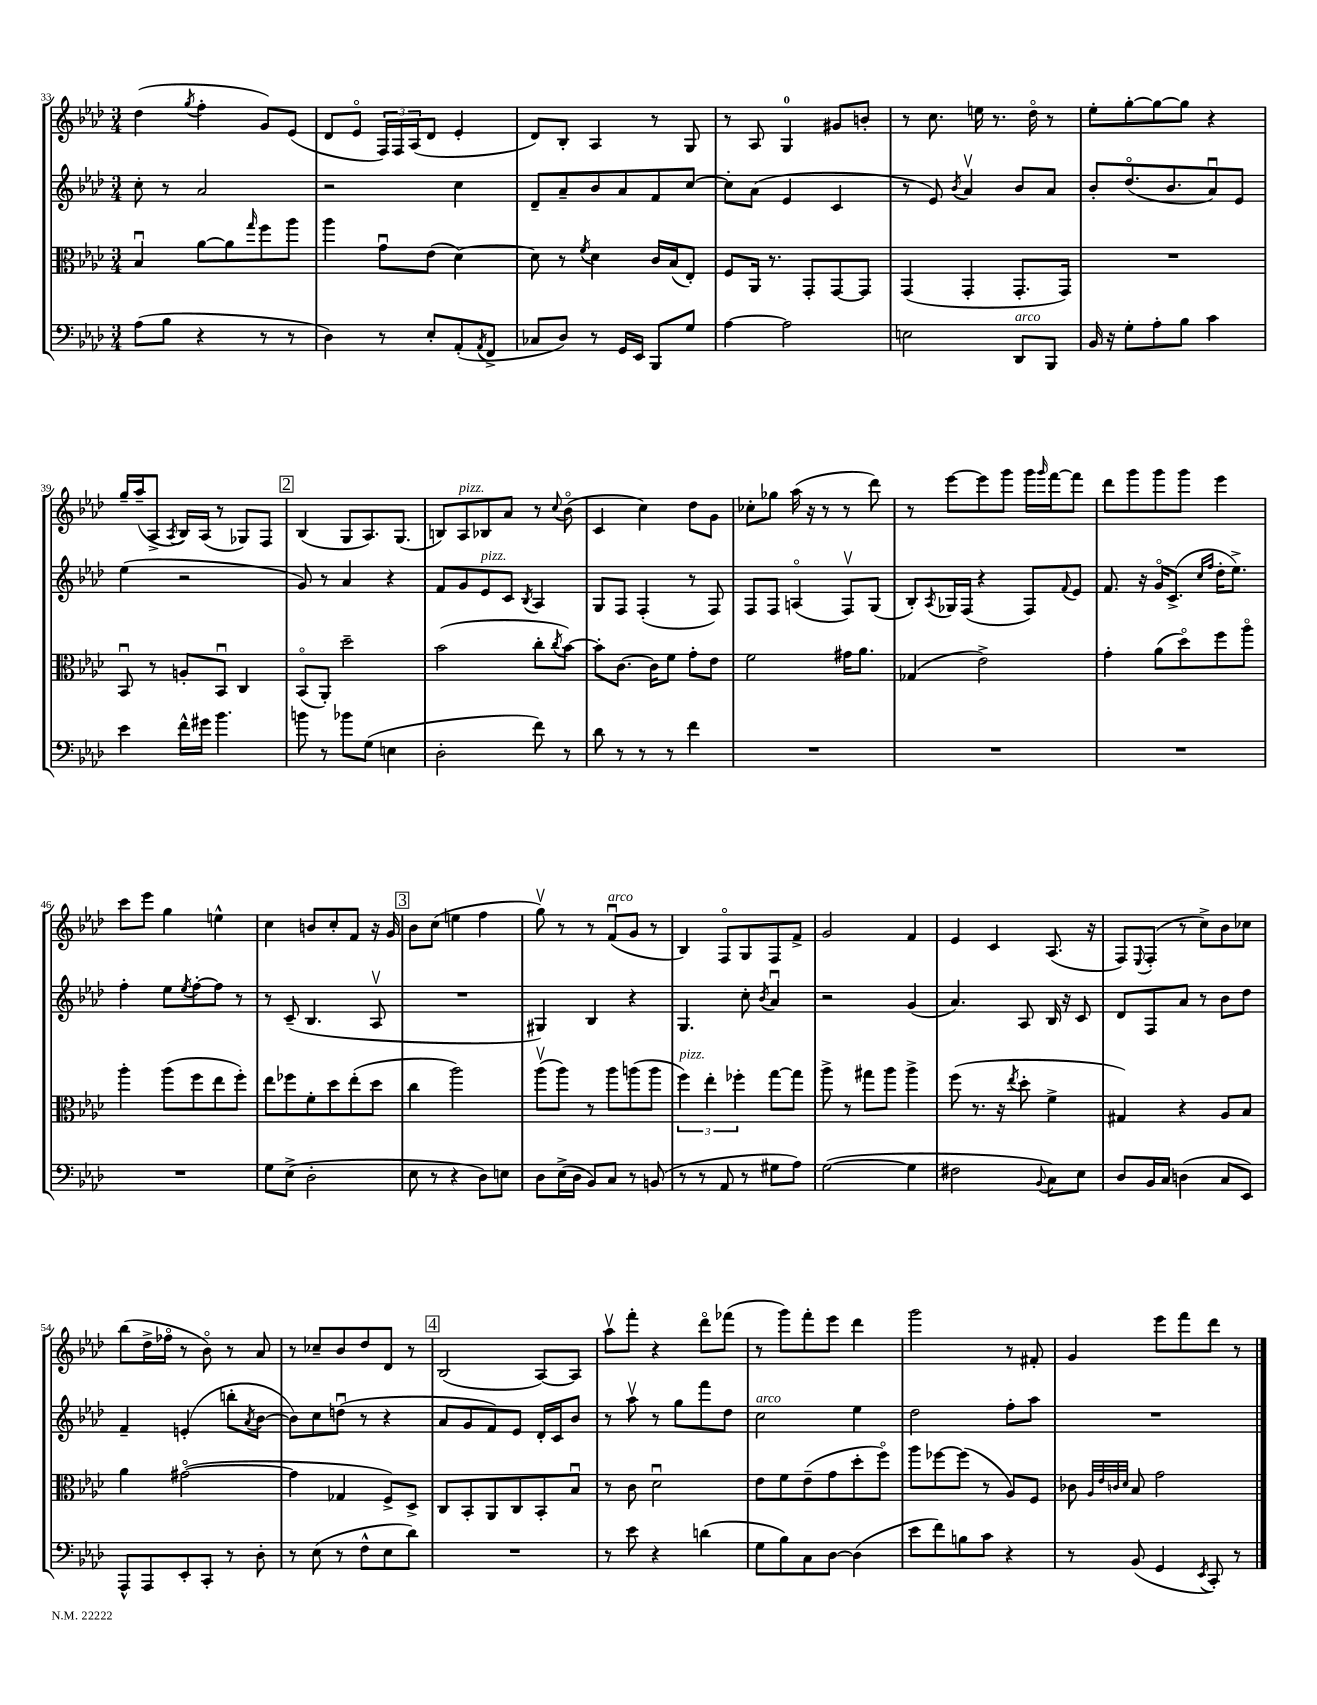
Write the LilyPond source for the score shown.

<<
\new StaffGroup <<
\new Staff = "s0" {
    \clef treble \key aes \major \numericTimeSignature \time 3/4
    des''4( \acciaccatura { g''8 } f''4-. g'8) ees'8( |
    des'8 ees'8\flageolet \tuplet 3/2 { f16) f16 aes16( } des'8 ees'4-. |
    des'8) bes8-. aes4 r8 g8 |
    r8 aes8 g4-0 gis'8 b'8-. |
    r8 c''8. e''16 r8. des''16\flageolet r8 |
    ees''8-. g''8~-. g''8~ g''8 r4 |
    g''16-- aes''16--( aes8-> \acciaccatura { aes8 } bes16) aes16( r8 ges8) f8 |
    \mark \markup { \box "2" } bes4( g8 aes8.) g8.( |
    b8) aes8^\markup { \italic "pizz." } bes8 aes'8 r8 \appoggiatura { c''8 } bes'8\flageolet( |
    c'4 c''4) des''8 g'8 |
    ces''8-. ges''8 aes''16( r16 r8 r8 des'''8) |
    r8 ees'''8~ ees'''8 g'''8 g'''16 \grace { g'''16 } f'''16~ f'''8 |
    des'''8 g'''8 g'''8 g'''8 ees'''4 |
    c'''8 ees'''8 g''4 e''4-^ |
    c''4 b'8 c''8-. f'8 r16 g'16 |
    \mark \markup { \box "3" } bes'8 c''8( e''4 f''4 |
    g''8\upbow) r8 r8 f'8\downbow^\markup { \italic "arco" }( g'8 r8 |
    bes4) f8\flageolet g8 f8 f'8-> |
    g'2 f'4 |
    ees'4 c'4 aes8.( r16 |
    f8) \appoggiatura { ees8 } f8-.( r8 c''8->) bes'8 ces''8 |
    bes''8( des''16-> fes''16\flageolet r8 bes'8\flageolet) r8 aes'8 |
    r8 ces''8-- bes'8 des''8 des'8 r8 |
    \mark \markup { \box "4" } bes2( aes8~) aes8 |
    aes''8\upbow f'''8-. r4 des'''8\flageolet fes'''8( |
    r8 g'''8) f'''8-. ees'''8 des'''4 |
    g'''2 r8 fis'8-. |
    g'4 ees'''8 f'''8 des'''8 r8 \bar "|." |
}
\new Staff = "s1" {
    \clef treble \key aes \major \numericTimeSignature \time 3/4
    c''8-. r8 aes'2 |
    r2 c''4 |
    des'8-- aes'8-- bes'8 aes'8 f'8 c''8~ |
    c''8-. aes'8( ees'4 c'4 |
    r8 ees'8) \acciaccatura { bes'8 } aes'4\upbow bes'8 aes'8 |
    bes'8-. des''8.\flageolet( bes'8. aes'8\downbow) ees'8 |
    ees''4( r2 |
    \mark \markup { \box "2" } g'8) r8 aes'4 r4 |
    f'8 g'8 ees'8^\markup { \italic "pizz." } c'8 \acciaccatura { bes8 } aes4 |
    g8 f8 f4-.( r8 f8) |
    f8 f8 a4\flageolet( f8\upbow) g8( |
    bes8-.) \acciaccatura { aes8 } ges16 f16( r4 f8) \appoggiatura { f'8 } ees'8 |
    f'8. r16 g'16\flageolet c'8.->( \grace { c''16 f''16 } des''16-. ees''8.->) |
    f''4-. ees''8 \acciaccatura { ees''8 } f''8~-. f''8 r8 |
    r8 c'8--( bes4. aes8\upbow |
    \mark \markup { \box "3" } R2. |
    gis4) bes4 r4 |
    g4. c''8-. \acciaccatura { bes'8 } aes'4\downbow |
    r2 g'4( |
    aes'4.) aes8 bes16 r16 c'8 |
    des'8 f8 aes'8 r8 bes'8 des''8 |
    f'4-- e'4-.( b''8-. \acciaccatura { aes'8 } bes'8~ |
    bes'8) c''8 d''8\downbow( r8 r4 |
    \mark \markup { \box "4" } aes'8 g'8 f'8) ees'8 des'16-. c'16 bes'8 |
    r8 aes''8\upbow r8 g''8 f'''8 des''8 |
    c''2^\markup { \italic "arco" } ees''4 |
    des''2 f''8-. aes''8 |
    R2. \bar "|." |
}
\new Staff = "s2" {
    \clef alto \key aes \major \numericTimeSignature \time 3/4
    bes4\downbow aes'8~ aes'8 \grace { g''16 } f''8 aes''8 |
    aes''4 g'8\downbow ees'8( des'4~) |
    des'8 r8 \acciaccatura { f'8 } des'4 c'16 bes16( ees8-.) |
    f8 aes,16 r8. g,8-. g,8~ g,8 |
    g,4( g,4-. g,8.-. g,16) |
    R2. |
    bes,8\downbow r8 a8-. bes,8\downbow c4 |
    \mark \markup { \box "2" } bes,8\flageolet( aes,8-.) des''2-- |
    bes'2( c''8-. \acciaccatura { c''8 } bes'8~) |
    bes'8-. c'8.~ c'16 f'8 g'8-. ees'8 |
    f'2 gis'16 aes'8. |
    ges4( ees'2->) |
    g'4-. aes'8( des''8\flageolet) f''8 aes''8\flageolet |
    aes''4-. aes''8( f''8 ees''8 f''8-.) |
    ees''8 fes''8 f'8-. des''8 ees''8-.( des''8 |
    \mark \markup { \box "3" } c''4 aes''2) |
    aes''8\upbow( aes''8) r8 aes''8 a''8( a''8 |
    \tuplet 3/2 { f''4^\markup { \italic "pizz." }) ees''4-. fes''4-. } g''8~ g''8 |
    aes''8-> r8 gis''8 aes''8 aes''4-> |
    f''8( r8. r16 \acciaccatura { ees''8 } des''8-. f'4-> |
    gis4) r4 aes8 bes8 |
    aes'4 gis'2~\flageolet( |
    gis'4 ges4 f8->) des8-> |
    \mark \markup { \box "4" } c8 bes,8-. aes,8 c8 bes,8-. bes8\downbow |
    r8 c'8 des'2\downbow |
    ees'8 f'8 ees'8--( g'8 des''8-. f''8\flageolet) |
    aes''8 fes''8~ fes''8( r8 aes8) f8 |
    ces'8 \grace { aes32 ees'32 c'32 des'32 } bes8 g'2 \bar "|." |
}
\new Staff = "s3" {
    \clef bass \key aes \major \numericTimeSignature \time 3/4
    aes8( bes8 r4 r8 r8 |
    des4) r8 ees8-. aes,8-.( \acciaccatura { aes,8 } f,8-> |
    ces8 des8) r8 g,16 ees,16 bes,,8 g8 |
    aes4~ aes2 |
    e2 des,8^\markup { \italic "arco" } bes,,8 |
    bes,16 r16 g8-. aes8-. bes8 c'4 |
    ees'4 f'16-^ gis'16 bes'4. |
    \mark \markup { \box "2" } b'8 r8 bes'8 g8( e4 |
    des2-. f'8) r8 |
    des'8 r8 r8 r8 f'4 |
    R2. |
    R2. |
    R2. |
    R2. |
    g8 ees8->( des2-. |
    \mark \markup { \box "3" } ees8 r8 r4 des8) e8 |
    des8 ees16->( des16 bes,8) c8 r8 b,8( |
    r8 r8 aes,8 r8 gis8 aes8) |
    g2~( g4 |
    fis2 \appoggiatura { bes,8 } c8) ees8 |
    des8 bes,16 c16 d4( c8 ees,8) |
    aes,,8-^ aes,,8 ees,8-. c,8-. r8 des8-. |
    r8 ees8( r8 f8-^ ees8 des'8) |
    \mark \markup { \box "4" } R2. |
    r8 ees'8 r4 d'4( |
    g8 bes8) c8 des8~ des4( |
    ees'8 f'8) b8 c'8 r4 |
    r8 bes,8( g,4 \acciaccatura { ees,8 } c,8-.) r8 \bar "|." |
}
>>
>>
\layout { \context { \Score currentBarNumber = #33 } }
